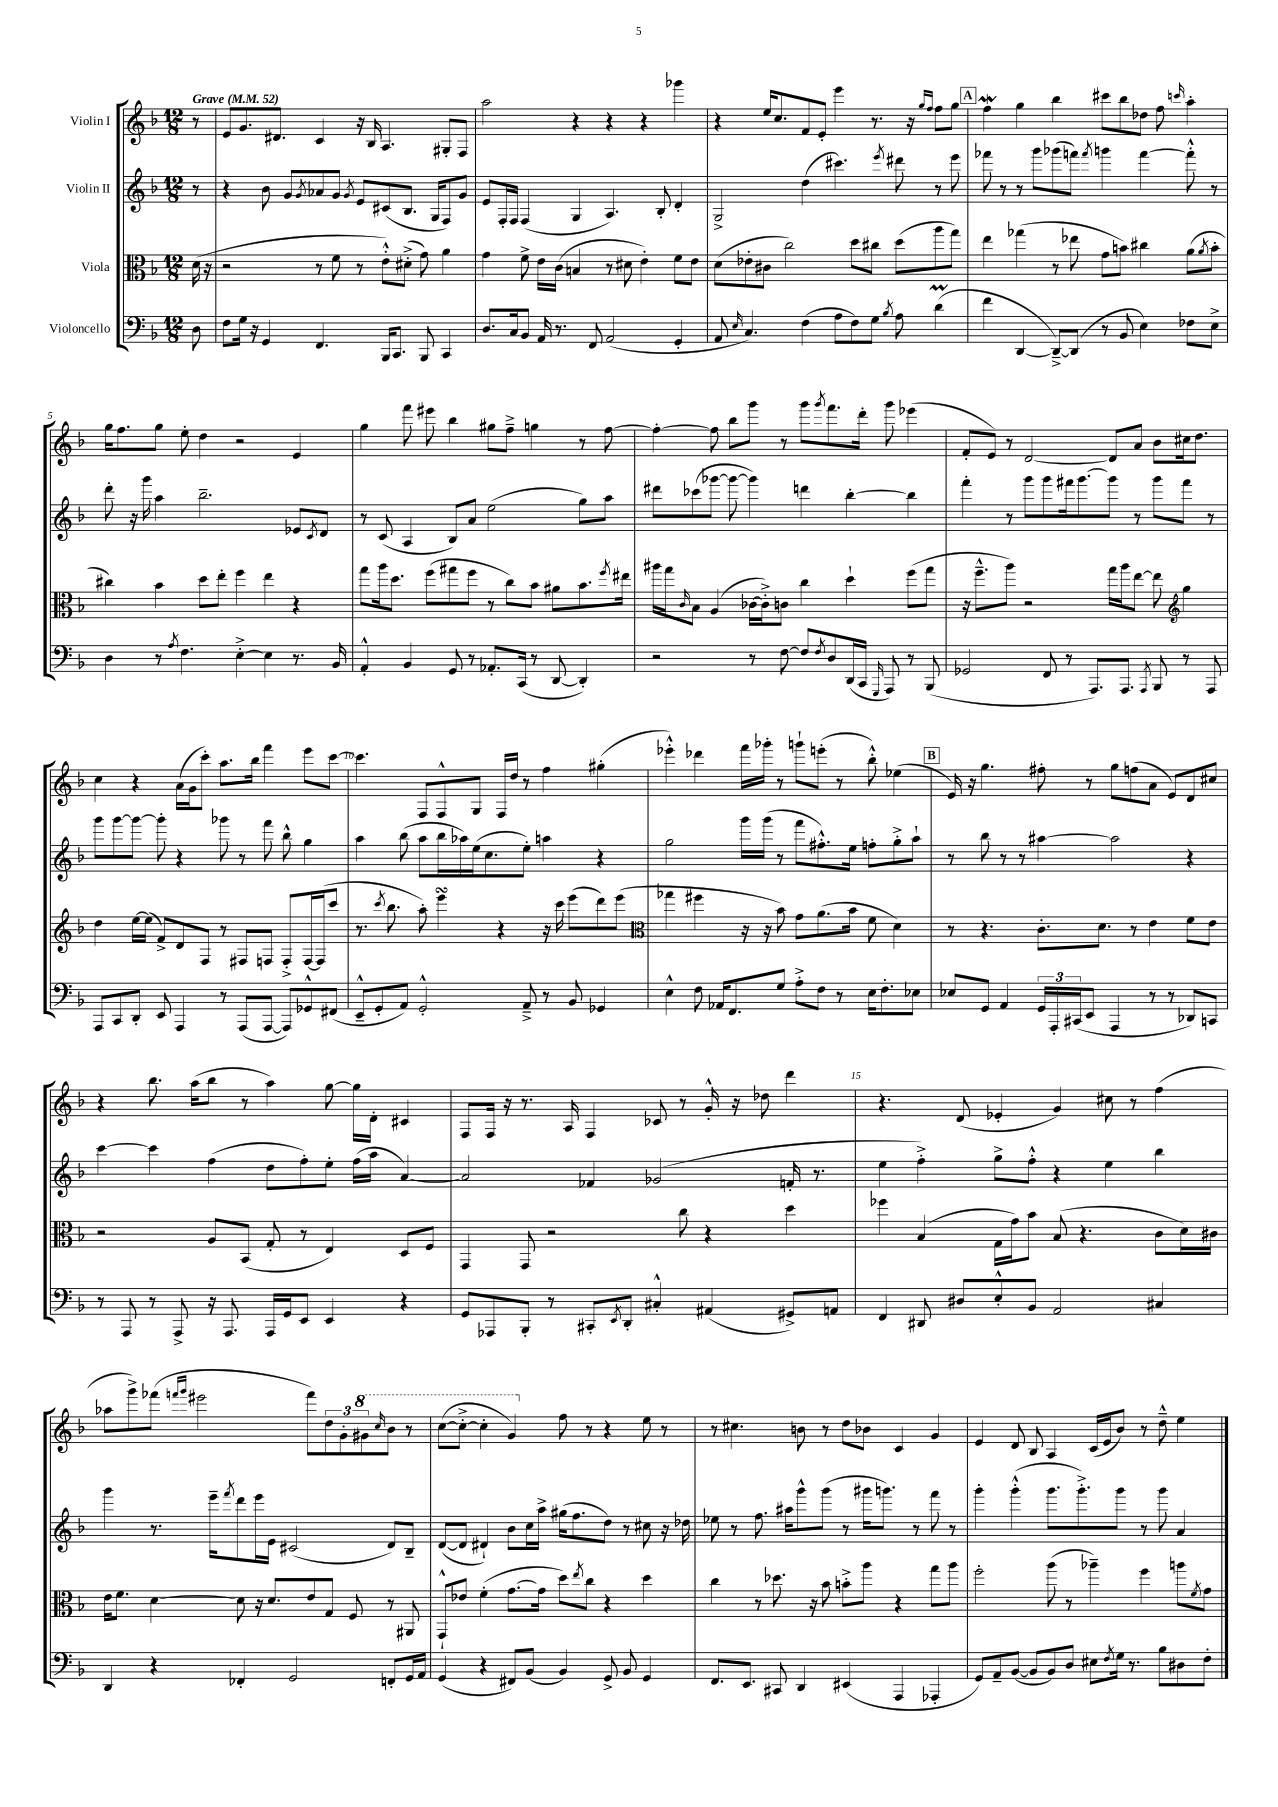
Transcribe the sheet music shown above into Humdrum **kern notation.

**kern	**kern	**kern	**kern
*staff4	*staff3	*staff2	*staff1
*clefF4	*clefC3	*clefG2	*clefG2
*k[b-]	*k[b-]	*k[b-]	*k[b-]
*M12/8	*M12/8	*M12/8	*M12/8
*MM52	*MM52	*MM52	*MM52
8D	(16d	8r	8r
.	16r	.	.
=	=	=	=
8F	2r	4r	8e
16G	.	.	8.g
16r	.	.	.
4GG	.	8b-	.
.	.	.	8.d#
.	.	8g	.
.	.	8qg	.
4.FF	8r	8a-	4c
.	8f	8g	.
.	.	8qg	.
.	8r	8e	16r
.	.	.	16B-
16BBB-	8e'^^)	(8c#	4.A
8.CC	.	.	.
.	(8d#'^	8.B-	.
8BBB-	8g)	.	.
.	.	16G	.
4CC	4a	8F)	8G#'
.	.	8g	8F
=	=	=	=
8.D	4g	8e	2aa
.	.	16F'	.
16C	.	16F	.
8BB-	8f^	(4F	.
16AA	16e	.	.
8.r	(16c	.	.
.	4B	4G	4r
8FF	.	.	.
(2AA	8r	4.A)	4r
.	8d#	.	.
.	4e')	.	4r
.	.	8B-'	.
4GG'	8f	4d'	4ggg-
.	8e	.	.
=	=	=	=
8AA	(8d	2G^	4r
16qqE	.	.	.
4.C)	8e-'	.	.
.	8c#	.	16ee
.	.	.	8.cc
.	2cc)	.	.
(4F	.	(4dd	8f
.	.	.	8e'
8A	.	4.ccc#)	4eee
8F)	8dd	.	.
8G	8cc#	.	8.r
8qB-	.	8qeee	.
8A	(8dd	8ddd#	.
.	.	.	16r
.	.	.	16qqgg
.	.	.	16qqff
(4d	8aa	8r	8ff
.	8gg)	8eee	8gg
=	=	=	=
4f	4ee	8fff-	4ff
.	.	8r	.
[4DD	(4gg-	8r	4gg
.	.	8ggg	.
8DD~^_)	8r	(8ggg-	4bb-
(8DD]	8ee-	8fff)	.
.	.	8qfff	.
8r	8g	4ggg	8ccc#
8BB-	8b)	.	8bb-
4E)	4cc#	[4fff	8dd-
.	.	.	8ff
.	.	.	16qqccc
8F-	(8a	8fff'^^]	4aa'
.	8qa	.	.
8E^	8b'	8r	.
=	=	=	=
4D	4cc#)	8ddd'	16gg
.	.	.	8.ff
.	.	16r	.
.	.	16ggg	.
8r	4b-	4aa	8gg
8qA	.	.	.
4.F	.	.	8ee'
.	8dd	2.bb-~	4dd
.	8ee'	.	.
[4E'^	4ff	.	2r
4E]	4ee	.	.
8.r	4r	8e-	4e
.	.	8qc	.
.	.	8d	.
16BB-	.	.	.
=	=	=	=
4AA'^^	8gg	8r	4gg
.	16aa	(8c	.
.	8.dd	.	.
4BB-	.	4A	8fff
.	(8ff	.	8eee#
8GG	8gg#	8B-)	4bb-
8r	8ff	8a	.
8.AA-'	8r	(2ee	8gg#
.	8cc)	.	8ff~^
(16CC	.	.	.
8r	8b-	.	4gg
[8DD	8a#	.	.
4DD'])	8.b-	8gg)	8r
.	.	8aa	[8ff
.	8qff	.	.
.	16ee#	.	.
=	=	=	=
2r	16aa#	8ddd#	4ff'_
.	16gg	.	.
.	16qqc	.	.
.	8B-	(8ccc-	.
.	(4A	[8ggg-	8ff]
.	.	8ggg-_	8bb-
8r	[16c-	4ggg-])	8ggg
.	16c-'^])	.	.
[8F	8c	.	8r
8F]	4cc	4ddd	8ggg
8qF	.	.	8qggg
8D	.	.	8.fff
(16DD	4dd`	[4bb-'	.
16CC	.	.	16ddd'
16qqGGG	.	.	.
8AAA)	.	.	8ggg
8r	(8ff	4bb-]	(4eee-
(8BBB-	8gg	.	.
=	=	=	=
2GG-	16r	4fff'	8f'
.	8.ff~^^	.	.
.	.	.	8e)
.	8aa)	8r	8r
.	2r	8ggg	[2d
8FF	.	8ggg	.
8r	.	16fff#	.
.	.	[8.ggg	.
8.AAA)	.	.	.
.	16gg	8ggg]	8d]
8.AAA	16aa	.	.
.	[8ee	8r	8a
8qAAA	.	.	.
8BBB-	8ee]	8ggg	8b-
*	*clefG2	*	*
8r	4gg	8fff#	16cc#
.	.	.	8.dd
8AAA	.	8r	.
=	=	=	=
8AAA	4dd	8ggg	4cc
8CC	.	[8ggg	.
8DD'	[16ee	8ggg_	4r
.	(16ee]	.	.
8EE	8f^)	8ggg']	.
4AAA	8d	4r	(16a
.	.	.	16g
.	8F	.	8ccc')
8r	8r	8ggg-	8.aa
(8AAA	8F#	8r	.
.	.	.	16bb-
[8AAA	8F	8fff	4fff
8AAA])	8F'^	8bb-^^	.
8GG-^^	[16F	4gg	8eee
.	(16F]	.	.
(8FF#	8ccc	.	[8ccc
=	=	=	=
8EE~^^	8.r	4aa	4.ccc]
8GG'	.	.	.
.	8qccc	.	.
.	8.bb-	.	.
8AA)	.	(8bb-	.
2GG'^^	8aa')	8aa	8F
.	4eee	16bb-	8F^^
.	.	16aa-)	.
.	.	(16ee	8G
.	.	8.cc	.
.	4r	.	16F
.	.	.	16dd
8AA~^	.	8ee')	8r
8r	16r	4aa	4ff
.	16ccc	.	.
8BB-	(8eee	.	.
4GG-	8ddd)	4r	(4gg#'
.	(8eee	.	.
=	=	=	=
*	*clefC3	*	*
4E^^	4gg-	2gg	4eee-'^^)
8F	4ff#	.	4ddd-
16AA-	.	.	.
8.FF	.	.	.
.	16r	16ggg	16fff
.	16r	(16ggg	16ggg-'
8G	8b-)	8r	8r
8A'^	8g	8fff	8ggg`
8F	(8.a	8.ff#'^^)	(8eee'
8r	.	.	8r
.	16b-	16ee	.
16E	8f	8ff'	8bb-'^^)
8.F'	.	.	.
.	4d)	8gg'^	(4ee-
8E-	.	8aa`	.
=	=	=	=
8E-	8r	8r	16e)
.	.	.	16r
8GG	4.r	8bb-	4.gg
4AA	.	8r	.
.	.	8r	.
24GG	8.c'	[4aa#	8ff#'
24AAA'	.	.	.
(24CC#	.	.	.
8EE	.	.	8r
.	8.d	.	.
4AAA	.	2aa#]	8gg
.	8r	.	(8ff
8r	4e	.	8a
8r	.	.	8e)
8DD-)	8f	4r	8d
8CC	8e	.	8cc#
=	=	=	=
8r	2r	[4ccc	4r
8AAA	.	.	.
8r	.	4ccc]	8.bb-
8AAA^	.	.	.
.	.	.	(16aa
16r	8A	(4ff	8bb-
8.AAA	.	.	.
.	(8BB-	.	8r
16AAA	8G'	8dd	4aa)
16GG	.	.	.
8EE	8r	8ff')	.
4EE	4E)	8ee'	[8gg
.	.	(16ff	16gg]
.	.	16aa	16d'
4r	8D	[4a)	4c#
.	8F	.	.
=	=	=	=
8GG	4GG	2a]	8F
8AAA-	.	.	16F
.	.	.	16r
8BBB-'	8GG	.	8.r
8r	2r	.	.
.	.	.	16A
8CC#'	.	4f-	4F
8qEE	.	.	.
8DD'	.	.	.
4C#'^^	.	(2g-	8c-
.	8cc	.	8r
(4AA#	4r	.	16g'^^
.	.	.	16r
.	.	.	8dd-
8GG#^)	4dd	16f'	4ddd
.	.	8.r	.
8AA	.	.	.
=	=	=	=
4FF	4ff-	4ee	4.r
8DD#	(4B-	4ff'^)	.
8D#	.	.	(8d
8E'^^	16G	8gg^	4e-'
.	16g)	.	.
8BB-	8b-	8ff'^^	.
2AA	(8B-	4r	4g)
.	4.r	.	.
.	.	4ee	8cc#
.	.	.	8r
4C#	8c	4bb-	(4ff
.	16d)	.	.
.	16c#	.	.
=	=	=	=
4DD	16e	4ggg	8aa-
.	8.f	.	.
.	.	.	8ggg^)
4r	[4d	8.r	(8fff-
.	.	.	16qqfff
.	.	.	16qqggg
.	.	.	2eee#
.	.	16eee~	.
.	.	8qfff	.
4FF-'	8d]	8ddd	.
.	16r	16eee	.
.	8.d	16e	.
2GG	.	(2c#	.
.	8e	.	8fff)
.	8G	.	12dd
.	.	.	12g'
.	8F	.	.
.	.	.	12gg#
.	.	.	16qqccc
8FF'	8r	8d)	8bb-
16GG	8AA#	8B-~	8r
16AA	.	.	.
=	=	=	=
(4GG	8GG`^^	([8d	([8ccc
.	8e-	8d]	8ccc'^_
4r	(4f'	4d#`)	4ccc']
8FF#)	[8.g	8b-	4gg)
(8BB-	.	16cc	.
.	16g]	16aa^	.
4BB-)	8dd)	(16gg#	8ff
.	.	8.ff	.
.	8qee	.	.
.	8cc	.	8r
8GG^	4r	8dd)	4r
8BB-	.	8r	.
4GG	4dd	8cc#	8ee
.	.	16r	8r
.	.	16dd-	.
=	=	=	=
8.FF	4cc	8ee-	8r
.	.	8r	4.cc#
8.EE	.	.	.
.	8r	8.ff	.
8CC#	8.dd-	.	.
.	.	16aa#	.
4DD	.	8ggg^^	8b
.	16r	.	.
.	8b-	(8ggg	8r
(4EE#	8b'^	8r	8dd
.	8aa	16ggg#	8b-
.	.	8.ggg)	.
4AAA	4r	.	4c
.	.	8r	.
4AAA-'	8gg	8fff	4g
.	8aa	8r	.
=	=	=	=
8GG)	2ff'	4ggg'	4e
8AA~	.	.	.
([8BB-	.	(4ggg'^^	8d
8BB-]	.	.	8B-
8BB-)	(8aa	8.ggg	4A
8D	8r	.	.
.	.	8.ggg'^)	.
8E#	4aa-~)	.	(16c
.	.	.	16e
8qF	.	.	.
16G	.	8ggg	8b-)
8.r	.	.	.
.	4ff	8r	8r
8B-	.	8ggg	8dd~^^
8D#	8aa	4a	4ee
.	8qf	.	.
8F'	8g	.	.
==	==	==	==
*-	*-	*-	*-
